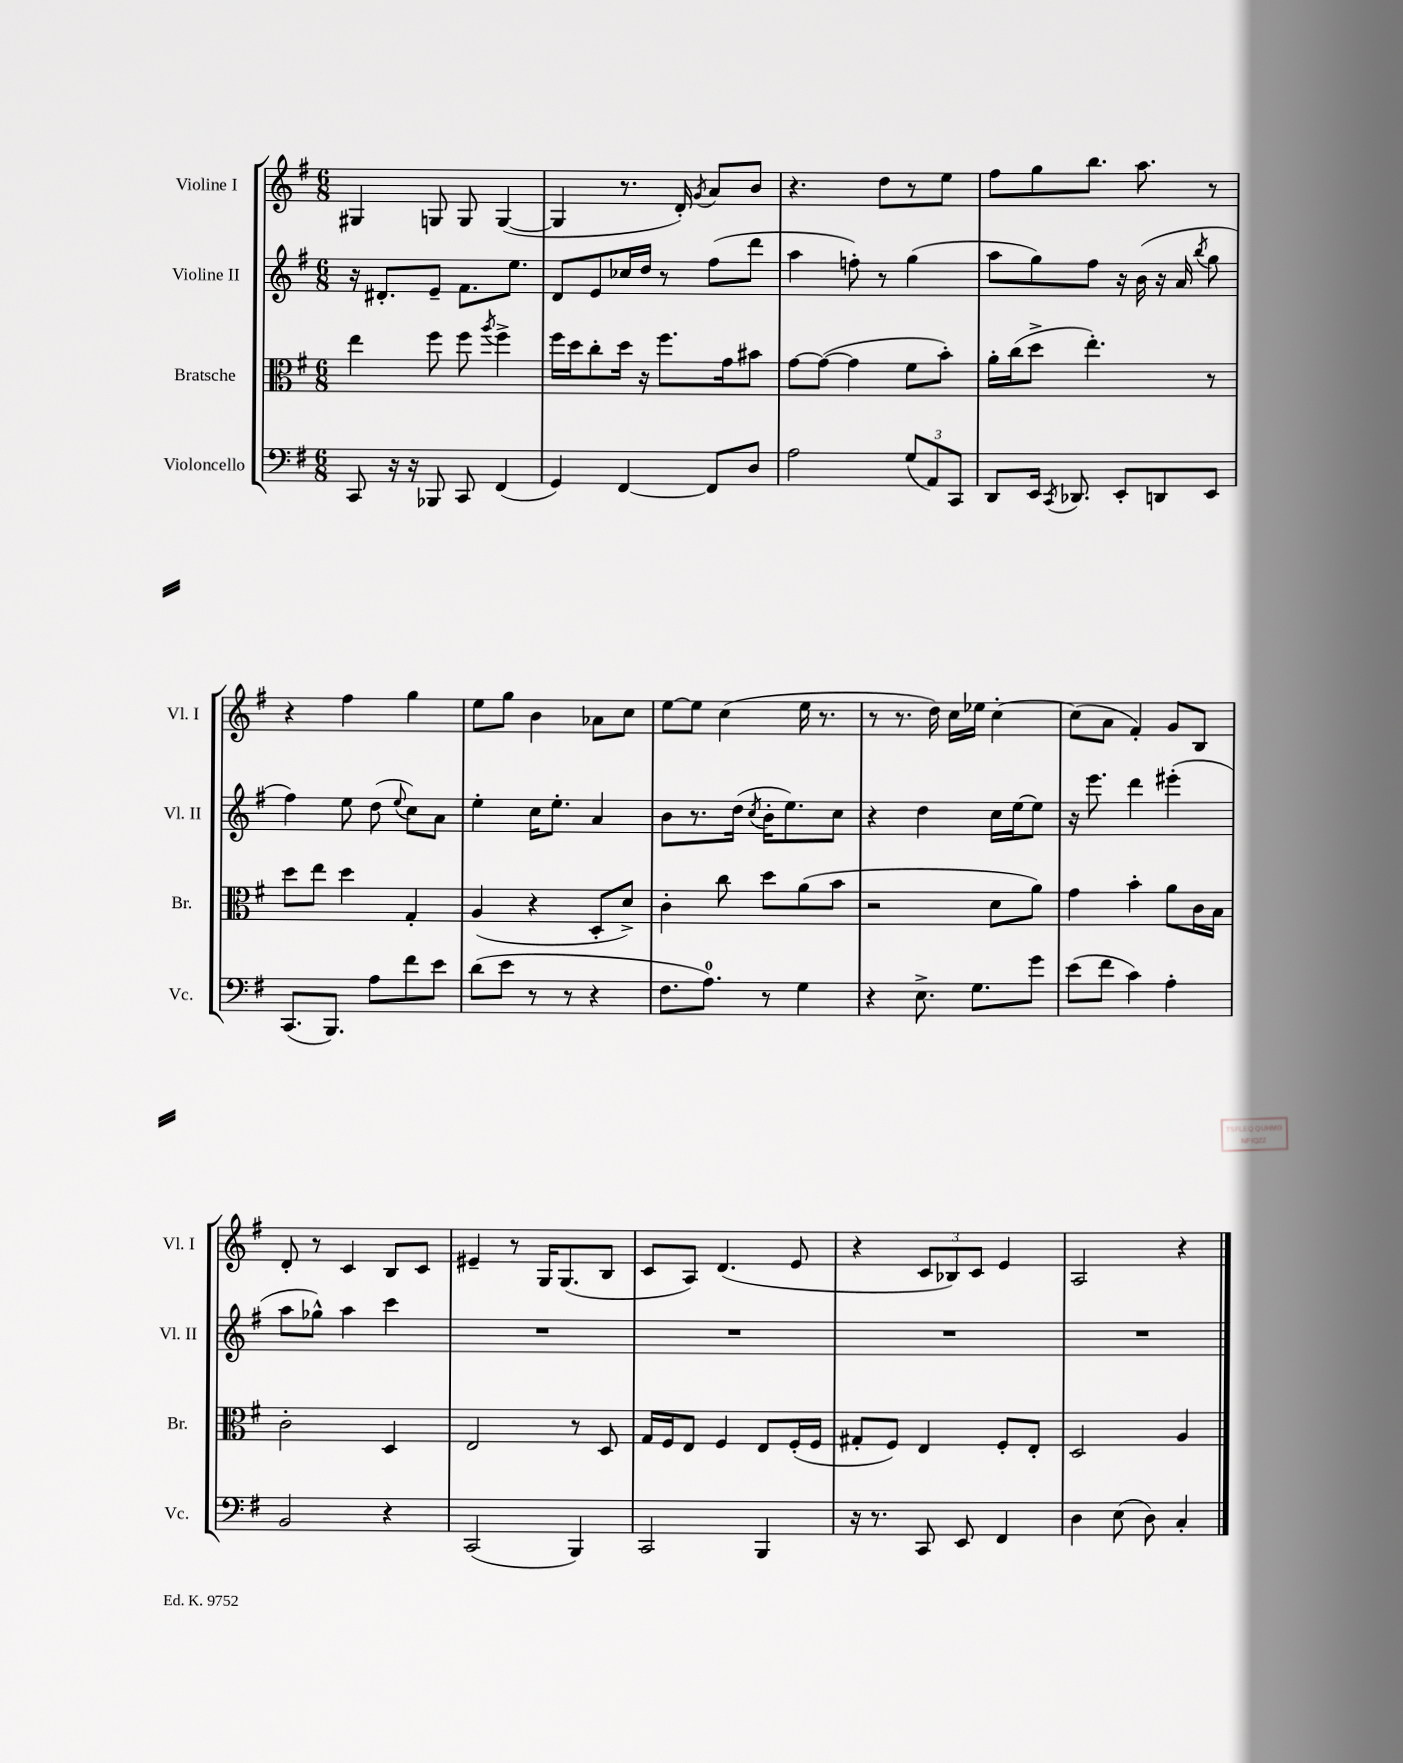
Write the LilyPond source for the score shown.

<<
\new StaffGroup <<
\new Staff = "s0" \with { instrumentName = "Violine I" shortInstrumentName = "Vl. I" } {
    \clef treble \key g \major \numericTimeSignature \time 6/8
    \autoBeamOff gis4 g8 g8 g4~( |
    g4 r8. d'16-.) \acciaccatura { g'8 } a'8[ b'8] |
    r4. d''8[ r8 e''8] |
    fis''8[ g''8 b''8.] a''8. r8 |
    r4 fis''4 g''4 |
    e''8[ g''8] b'4 aes'8[ c''8] |
    e''8[~ e''8] c''4( e''16 r8. |
    r8 r8. d''16) c''16[ ees''16] c''4~-. |
    c''8[( a'8] fis'4-.) g'8[ b8] |
    d'8-. r8 c'4 b8[ c'8] |
    eis'4-- r8 g16[ g8.( b8] |
    c'8[ a8]) d'4.( e'8 |
    r4 \tuplet 3/2 { c'8[ bes8) c'8] } e'4 |
    a2 r4 \bar "|." |
}
\new Staff = "s1" \with { instrumentName = "Violine II" shortInstrumentName = "Vl. II" } {
    \clef treble \key g \major \numericTimeSignature \time 6/8
    \autoBeamOff r16 dis'8.[-. e'8]-- fis'8.[ e''8.] |
    d'8[ e'8 ces''16 d''16] r8 fis''8[( d'''8] |
    a''4 f''8-.) r8 g''4( |
    a''8[ g''8) fis''8] r16 b'16( r16 a'16 \acciaccatura { b''8 } g''8 |
    fis''4) e''8 d''8( \appoggiatura { e''8 } c''8[) a'8] |
    e''4-. c''16[ e''8.]-. a'4 |
    b'8[ r8. d''16]( \acciaccatura { c''8 } b'16[-. e''8.) c''8] |
    r4 d''4 c''16[ e''16~ e''8] |
    r16 e'''8. d'''4 eis'''4-.( |
    a''8[ ges''8]-^) a''4 c'''4 |
    R2. |
    R2. |
    R2. |
    R2. \bar "|." |
}
\new Staff = "s2" \with { instrumentName = "Bratsche" shortInstrumentName = "Br." } {
    \clef alto \key g \major \numericTimeSignature \time 6/8
    \autoBeamOff e''4 fis''8 fis''8 \acciaccatura { a''8 } fis''4-> |
    fis''16[ d''16 c''8-. d''16] r16 fis''8.[ g'16 bis'8] |
    g'8[~ g'8]~( g'4 fis'8[ b'8]-.) |
    a'16[-. c''16( d''8]-> e''4.-.) r8 |
    d''8[ e''8] d''4 g4-. |
    a4( r4 d8[-. d'8]->) |
    c'4-. c''8 d''8[ a'8( b'8] |
    r2 d'8[ a'8]) |
    g'4 b'4-. a'8[ c'16 b16] |
    c'2-. d4 |
    e2 r8 d8 |
    g16[ fis16 e8] fis4 e8[ fis16-.( fis16] |
    gis8[-. fis8]) e4 fis8[-. e8]-. |
    d2 a4 \bar "|." |
}
\new Staff = "s3" \with { instrumentName = "Violoncello" shortInstrumentName = "Vc." } {
    \clef bass \key g \major \numericTimeSignature \time 6/8
    \autoBeamOff c,8 r16 r16 bes,,8 c,8 fis,4( |
    g,4) fis,4~ fis,8[ d8] |
    a2 \tuplet 3/2 { g8[( a,8) c,8] } |
    d,8[ e,16] \acciaccatura { c,8 } des,8. e,8[-. d,8 e,8] |
    c,8.[( b,,8.]) a8[ fis'8 e'8] |
    d'8[( e'8] r8 r8 r4 |
    fis8.[ a8.]-0) r8 g4 |
    r4 e8.-> g8.[ g'8] |
    e'8[( fis'8] c'4) a4-. |
    b,2 r4 |
    c,2( b,,4) |
    c,2 b,,4 |
    r16 r8. c,8 e,8 fis,4 |
    d4 e8( d8) c4-. \bar "|." |
}
>>
>>
\layout { \context { \Score \remove "Bar_number_engraver" } }
